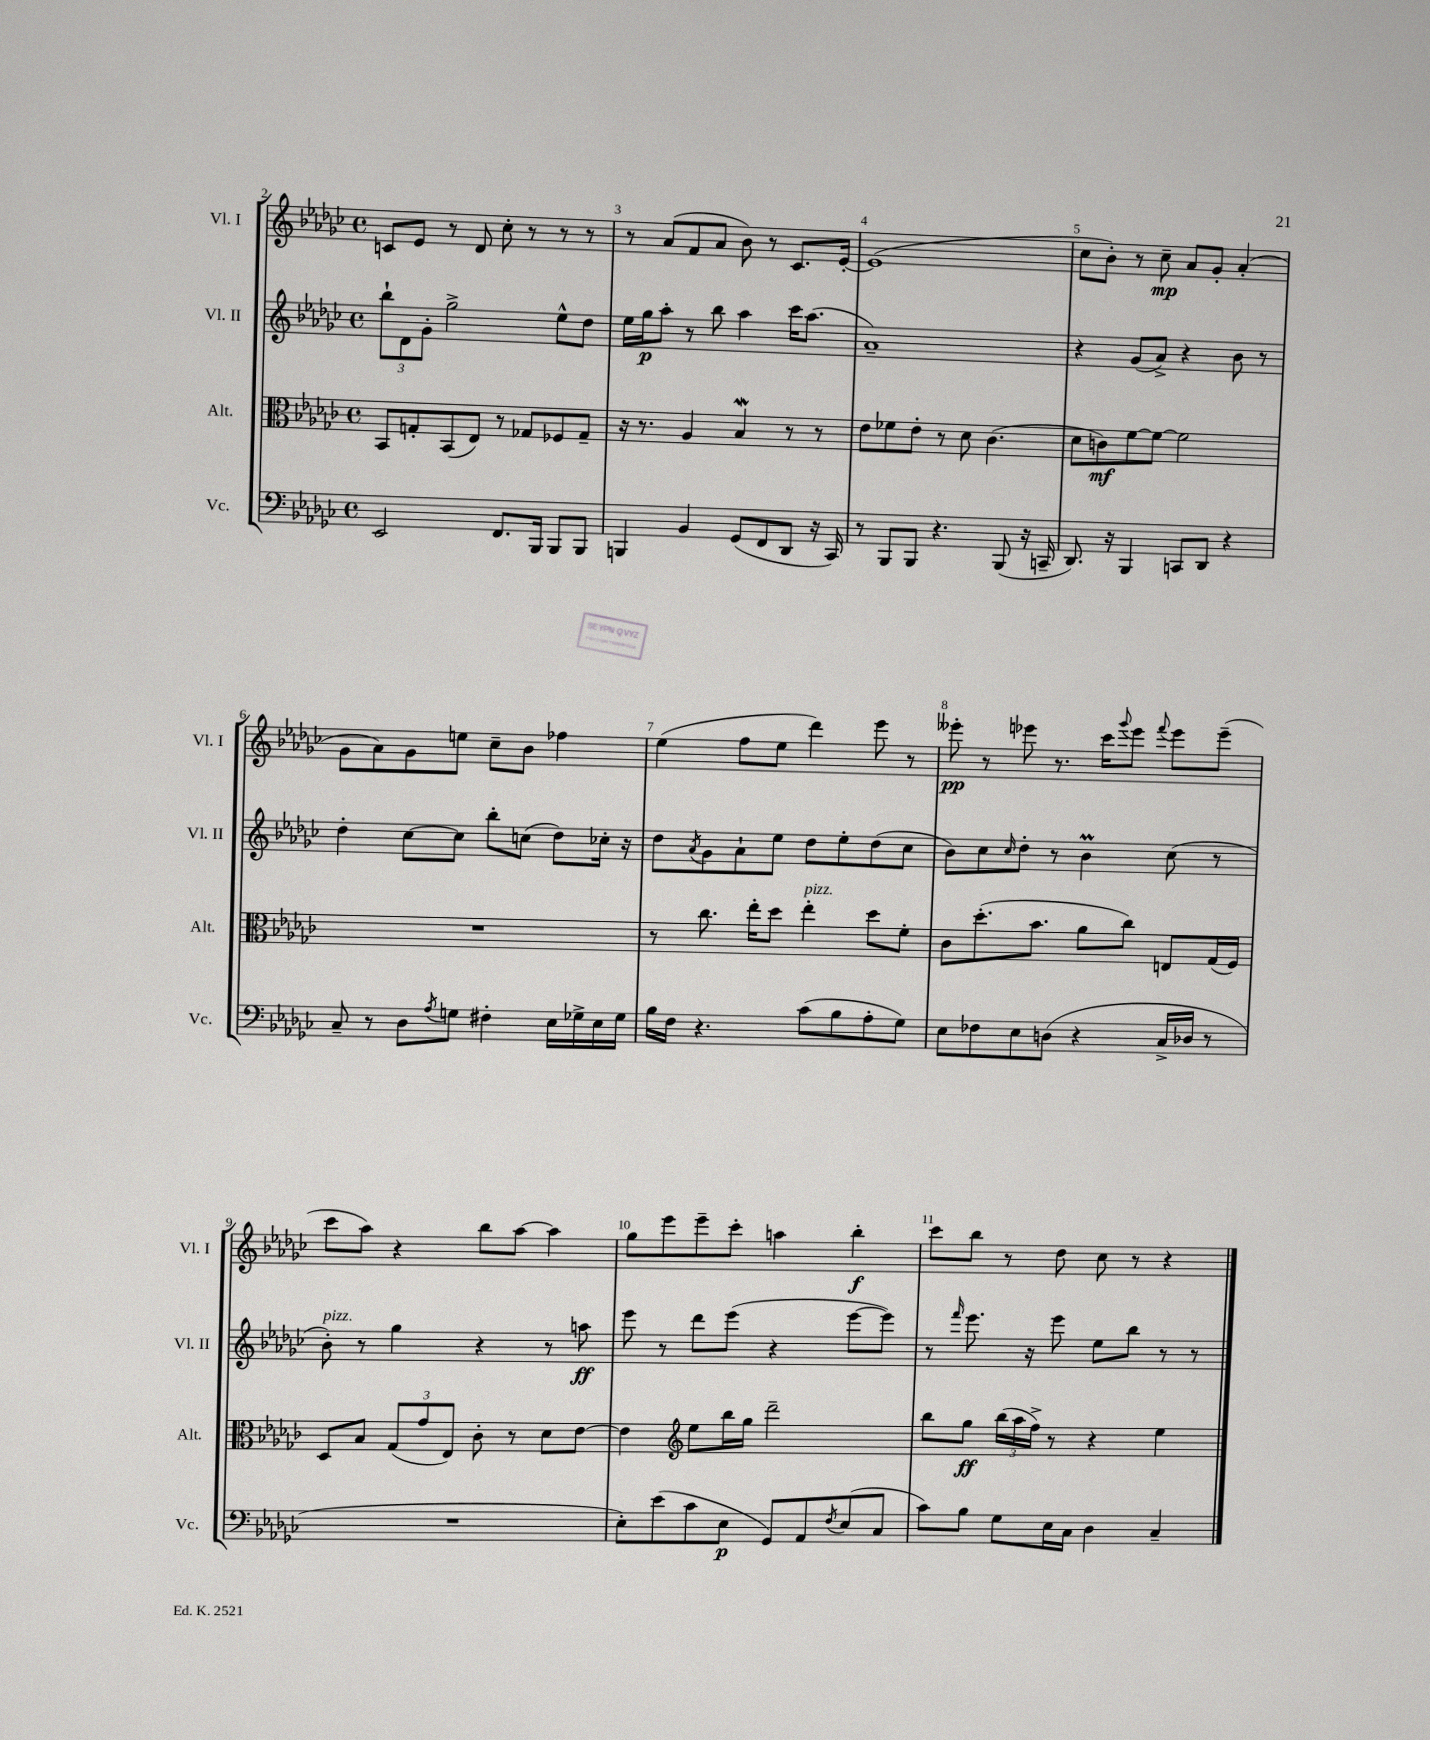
<<
\new StaffGroup <<
\new Staff = "s0" \with { instrumentName = "Vl. I" shortInstrumentName = "Vl. I" } {
    \clef treble \key ges \major \defaultTimeSignature \time 4/4
    c'8 ees'8 r8 des'8 ces''8-. r8 r8 r8 |
    r8 aes'8( f'8 aes'8 bes'8) r8 ces'8. ees'16~-. |
    ees'1( |
    ces''8 bes'8-.) r8 ces''8--\mp aes'8 ges'8-. aes'4-.( |
    ges'8 aes'8) ges'8 e''8 ces''8-- bes'8 fes''4 |
    ees''4( f''8 ees''8 des'''4) ees'''8 r8 |
    eeses'''8-.\pp r8 ees'''8 r8. ces'''16 \appoggiatura { ges'''8 } ees'''8 \appoggiatura { f'''8 } ees'''8 ees'''8--( |
    ces'''8 aes''8) r4 bes''8 aes''8~ aes''4 |
    ges''8 ees'''8 ees'''8-- ces'''8-. a''4 bes''4-.\f |
    ces'''8 bes''8 r8 des''8 ces''8 r8 r4 \bar "|." |
}
\new Staff = "s1" \with { instrumentName = "Vl. II" shortInstrumentName = "Vl. II" } {
    \clef treble \key ges \major \defaultTimeSignature \time 4/4
    \tuplet 3/2 { bes''8-! des'8 ges'8-. } ges''2-> ees''8-^ des''8 |
    ees''16 ges''16\p aes''8-. r8 bes''8 aes''4 ces'''16 aes''8.( |
    aes'1--) |
    r4 ges'8( aes'8->) r4 bes'8 r8 |
    des''4-. ces''8~ ces''8 bes''8-. c''8( des''8) ces''16-. r16 |
    des''8 \acciaccatura { aes'8 } ges'8 aes'8-! ees''8 des''8 ees''8-. des''8( ces''8 |
    bes'8) ces''8 \grace { ces''16 } des''8-. r8 bes'4\prall ces''8( r8 |
    bes'8-.^\markup { \italic "pizz." }) r8 ges''4 r4 r8 a''8\ff |
    ees'''8 r8 des'''8 ees'''8( r4 ees'''8~ ees'''8) |
    r8 \grace { f'''16 } ees'''8. r16 ees'''8 ees''8 bes''8 r8 r8 \bar "|." |
}
\new Staff = "s2" \with { instrumentName = "Alt." shortInstrumentName = "Alt." } {
    \clef alto \key ges \major \defaultTimeSignature \time 4/4
    bes,8 g8-. bes,8( ees8) r8 ges8 fes8 ges8-- |
    r16 r8. aes4 bes4\mordent r8 r8 |
    ees'8 fes'8 ees'8-. r8 des'8 ces'4.( |
    des'8 c'8\mf) f'8~ f'8~ f'2 |
    R1 |
    r8 ces''8. ees''16-. des''8 ees''4-.^\markup { \italic "pizz." } des''8 f'8-. |
    ces'8 des''8.-.( bes'8. aes'8 ces''8) e8 ges16( f16) |
    des8 bes8 \tuplet 3/2 { ges8( ges'8 ees8) } ces'8-. r8 des'8 ees'8~ |
    ees'4 \clef treble ees''8 bes''16 ges''16 des'''2-- |
    bes''8 ges''8\ff \tuplet 3/2 { bes''16( aes''16 f''16->) } r8 r4 ees''4 \bar "|." |
}
\new Staff = "s3" \with { instrumentName = "Vc." shortInstrumentName = "Vc." } {
    \clef bass \key ges \major \defaultTimeSignature \time 4/4
    ees,2 f,8. bes,,16 bes,,8 bes,,8 |
    b,,4 bes,4 ges,8( f,8 des,8 r16 ces,16) |
    r8 bes,,8 bes,,8 r4. bes,,8( r16 c,16-- |
    des,8.) r16 bes,,4 c,8 des,8 r4 |
    ces8-- r8 des8 \acciaccatura { aes8 } g8 fis4-. ees16 ges16-> ees16 ges16 |
    bes16 f16 r4. ces'8( bes8 aes8-. ges8) |
    ees8 fes8 ees8 d8( r4 ces16-> des16 r8 |
    R1 |
    ees8-.) ees'8( ces'8 ees8\p ges,8) aes,8 \acciaccatura { f8 } ees8( ces8 |
    ces'8) bes8 ges8 ees16 ces16 des4 ces4-- \bar "|." |
}
>>
>>
\layout { \context { \Score currentBarNumber = #2 \override BarNumber.break-visibility = ##(#f #t #t) barNumberVisibility = #all-bar-numbers-visible } }
